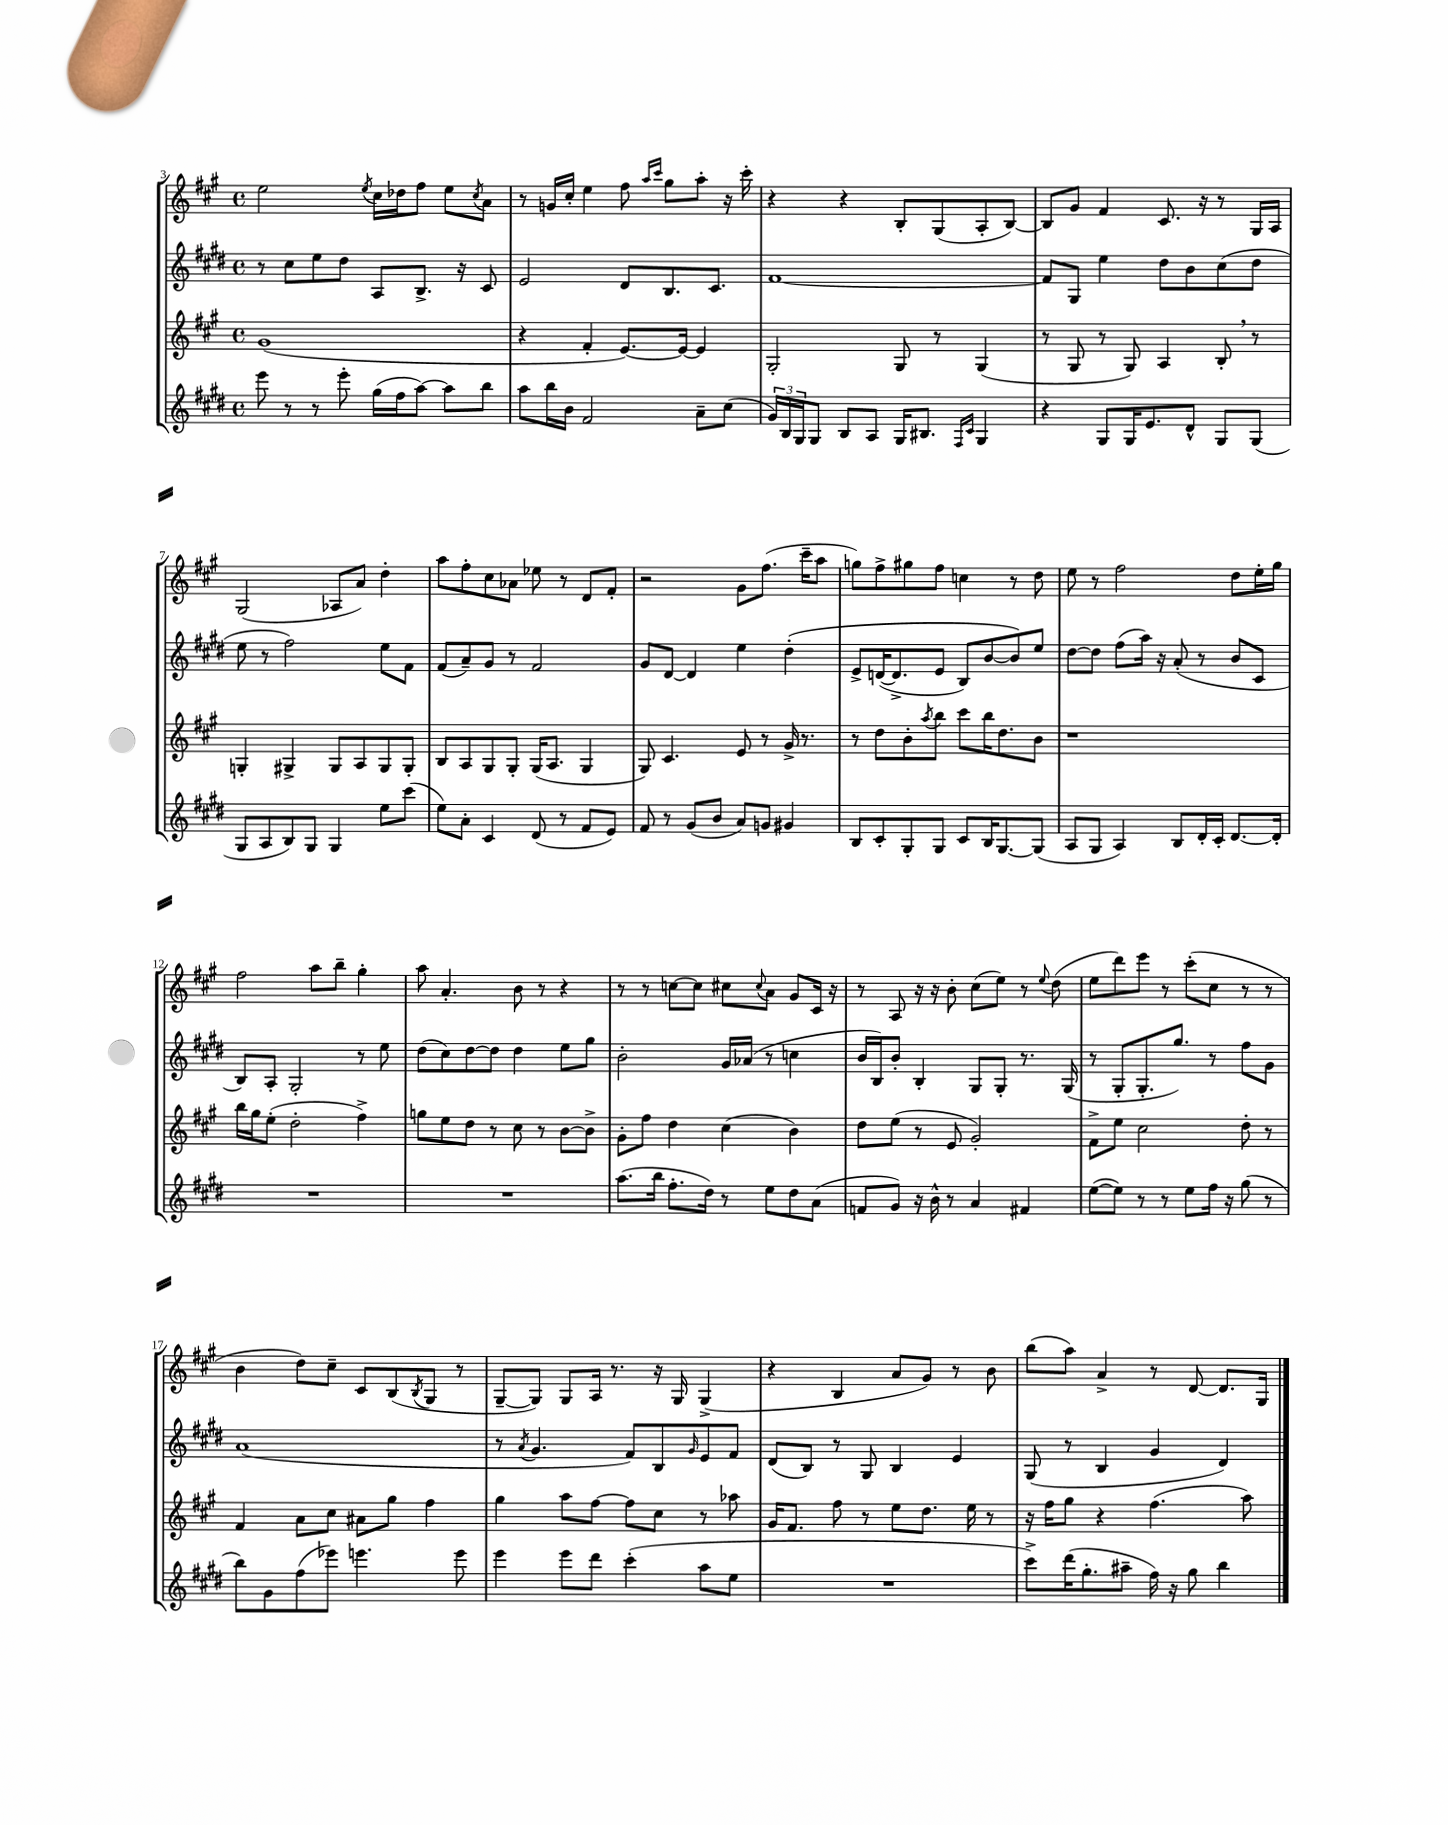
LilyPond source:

<<
\new StaffGroup <<
\new Staff = "s0" {
    \clef treble \key a \major \defaultTimeSignature \time 4/4
    e''2 \acciaccatura { e''8 } cis''16 des''16 fis''8 e''8 \acciaccatura { cis''8 } a'8 |
    r8 g'16 cis''16-. e''4 fis''8 \grace { a''16 cis'''16 } gis''8 a''8-. r16 cis'''16-. |
    r4 r4 b8-. gis8( a8-. b8~) |
    b8 gis'8 fis'4 cis'8. r16 r8 gis16 a16 |
    gis2( aes8 a'8) d''4-. |
    a''8 fis''8-. cis''8 aes'8 ees''8 r8 d'8 fis'8-. |
    r2 gis'8 fis''8.( cis'''16-- a''8 |
    g''8) fis''8-> gis''8 fis''8 c''4 r8 d''8 |
    e''8 r8 fis''2 d''8 e''16-. gis''16 |
    fis''2 a''8 b''8-- gis''4-. |
    a''8 a'4.-. b'8 r8 r4 |
    r8 r8 c''8~ c''8 cis''8 \appoggiatura { cis''8 } a'8 gis'8 cis'16 r16 |
    r8 a8 r16 r16 b'8-. cis''8( e''8) r8 \appoggiatura { e''8 } d''8( |
    e''8 d'''8) e'''8 r8 cis'''8-.( cis''8 r8 r8 |
    b'4 d''8) cis''8-- cis'8 b8( \acciaccatura { b8 } gis8 r8 |
    gis8~-- gis8) gis8 a16 r8. r16 gis16 gis4->( |
    r4 b4 a'8 gis'8) r8 b'8 |
    b''8( a''8) a'4-> r8 d'8~ d'8. gis16 \bar "|." |
}
\new Staff = "s1" {
    \clef treble \key e \major \defaultTimeSignature \time 4/4
    r8 cis''8 e''8 dis''8 a8 b8.-> r16 cis'8 |
    e'2 dis'8 b8. cis'8. |
    fis'1~ |
    fis'8 gis8 e''4 dis''8 b'8 cis''8( dis''8 |
    e''8 r8 fis''2) e''8 fis'8 |
    fis'8( a'8--) gis'8 r8 fis'2 |
    gis'8 dis'8~ dis'4 e''4 dis''4-.\( |
    e'8-> d'16~( d'8.-> e'8 b8) b'8~ b'8\) e''8 |
    dis''8~ dis''8 fis''8( a''16) r16 a'8-.( r8 b'8 cis'8 |
    b8) a8-. gis2-. r8 e''8 |
    dis''8( cis''8) dis''8~ dis''8 dis''4 e''8 gis''8 |
    b'2-. gis'16 aes'16( r8 c''4 |
    b'16 b16) b'8-. b4-. gis8 gis8-. r8. gis16( |
    r8 gis8-. gis8.-. gis''8.) r8 fis''8 gis'8 |
    a'1( |
    r8 \acciaccatura { a'8 } gis'4. fis'8) b8 \grace { gis'16 } e'8 fis'8 |
    dis'8( b8) r8 gis8 b4 e'4 |
    gis8( r8 b4 gis'4 dis'4) \bar "|." |
}
\new Staff = "s2" {
    \clef treble \key a \major \defaultTimeSignature \time 4/4
    gis'1( |
    r4 fis'4-. e'8.~) e'16~ e'4 |
    gis2-. gis8 r8 gis4( |
    r8 gis8 r8 gis8) a4 b8-. \breathe r8 |
    g4-. gis4-> gis8 a8 gis8 gis8-. |
    b8 a8 gis8 gis8-. gis16( a8. gis4 |
    gis8) cis'4. e'8 r8 gis'16-> r8. |
    r8 d''8 b'8-. \acciaccatura { a''8 } b''8 cis'''8 b''16 d''8. b'8 |
    r1 |
    b''16 gis''16 e''8-.( d''2-. fis''4->) |
    g''8 e''8 d''8 r8 cis''8 r8 b'8~ b'8-> |
    gis'8-. fis''8 d''4 cis''4( b'4) |
    d''8 e''8( r8 e'8 gis'2-.) |
    fis'8-> e''8 cis''2 d''8-. r8 |
    fis'4 a'8 cis''8 ais'8 gis''8 fis''4 |
    gis''4 a''8 fis''8~ fis''8 cis''8 r8 aes''8 |
    gis'16 fis'8. fis''8 r8 e''8 d''8. e''16 r8 |
    r16 fis''16 gis''8 r4 fis''4.( a''8) \bar "|." |
}
\new Staff = "s3" {
    \clef treble \key e \major \defaultTimeSignature \time 4/4
    e'''8 r8 r8 e'''8-. gis''16( fis''16 a''8~) a''8 b''8 |
    a''8 b''16 b'16 fis'2 a'8-- cis''8( |
    \tuplet 3/2 { gis'16) b16 gis16 } gis8 b8 a8 gis16 bis8. \grace { fis16 cis'16 } gis4 |
    r4 gis8 gis16 e'8. dis'8-^ gis8 gis8( |
    gis8 a8 b8) gis8 gis4 e''8 cis'''8( |
    e''8) a'8-. cis'4 dis'8( r8 fis'8 e'8) |
    fis'8 r8 gis'8( b'8 a'8) g'8 gis'4 |
    b8 cis'8-. gis8-. gis8 cis'8 b16 gis8.~ gis8( |
    a8 gis8 a4) b8 dis'16-. cis'16-. dis'8.~ dis'16-. |
    R1 |
    R1 |
    a''8.( b''16 fis''8.-. dis''16) r8 e''8 dis''8 a'8( |
    f'8 gis'8) r16 b'16-^ r8 a'4 fis'4 |
    e''8~( e''8) r8 r8 e''8 fis''16 r16 gis''8( r8 |
    b''8) gis'8 fis''8( ees'''8) e'''4. e'''8 |
    e'''4 e'''8 dis'''8 cis'''4-.( a''8 e''8 |
    R1 |
    cis'''8->) dis'''16( gis''8.-. ais''8-- fis''16) r16 gis''8 b''4 \bar "|." |
}
>>
>>
\layout { \context { \Score currentBarNumber = #3 } }
